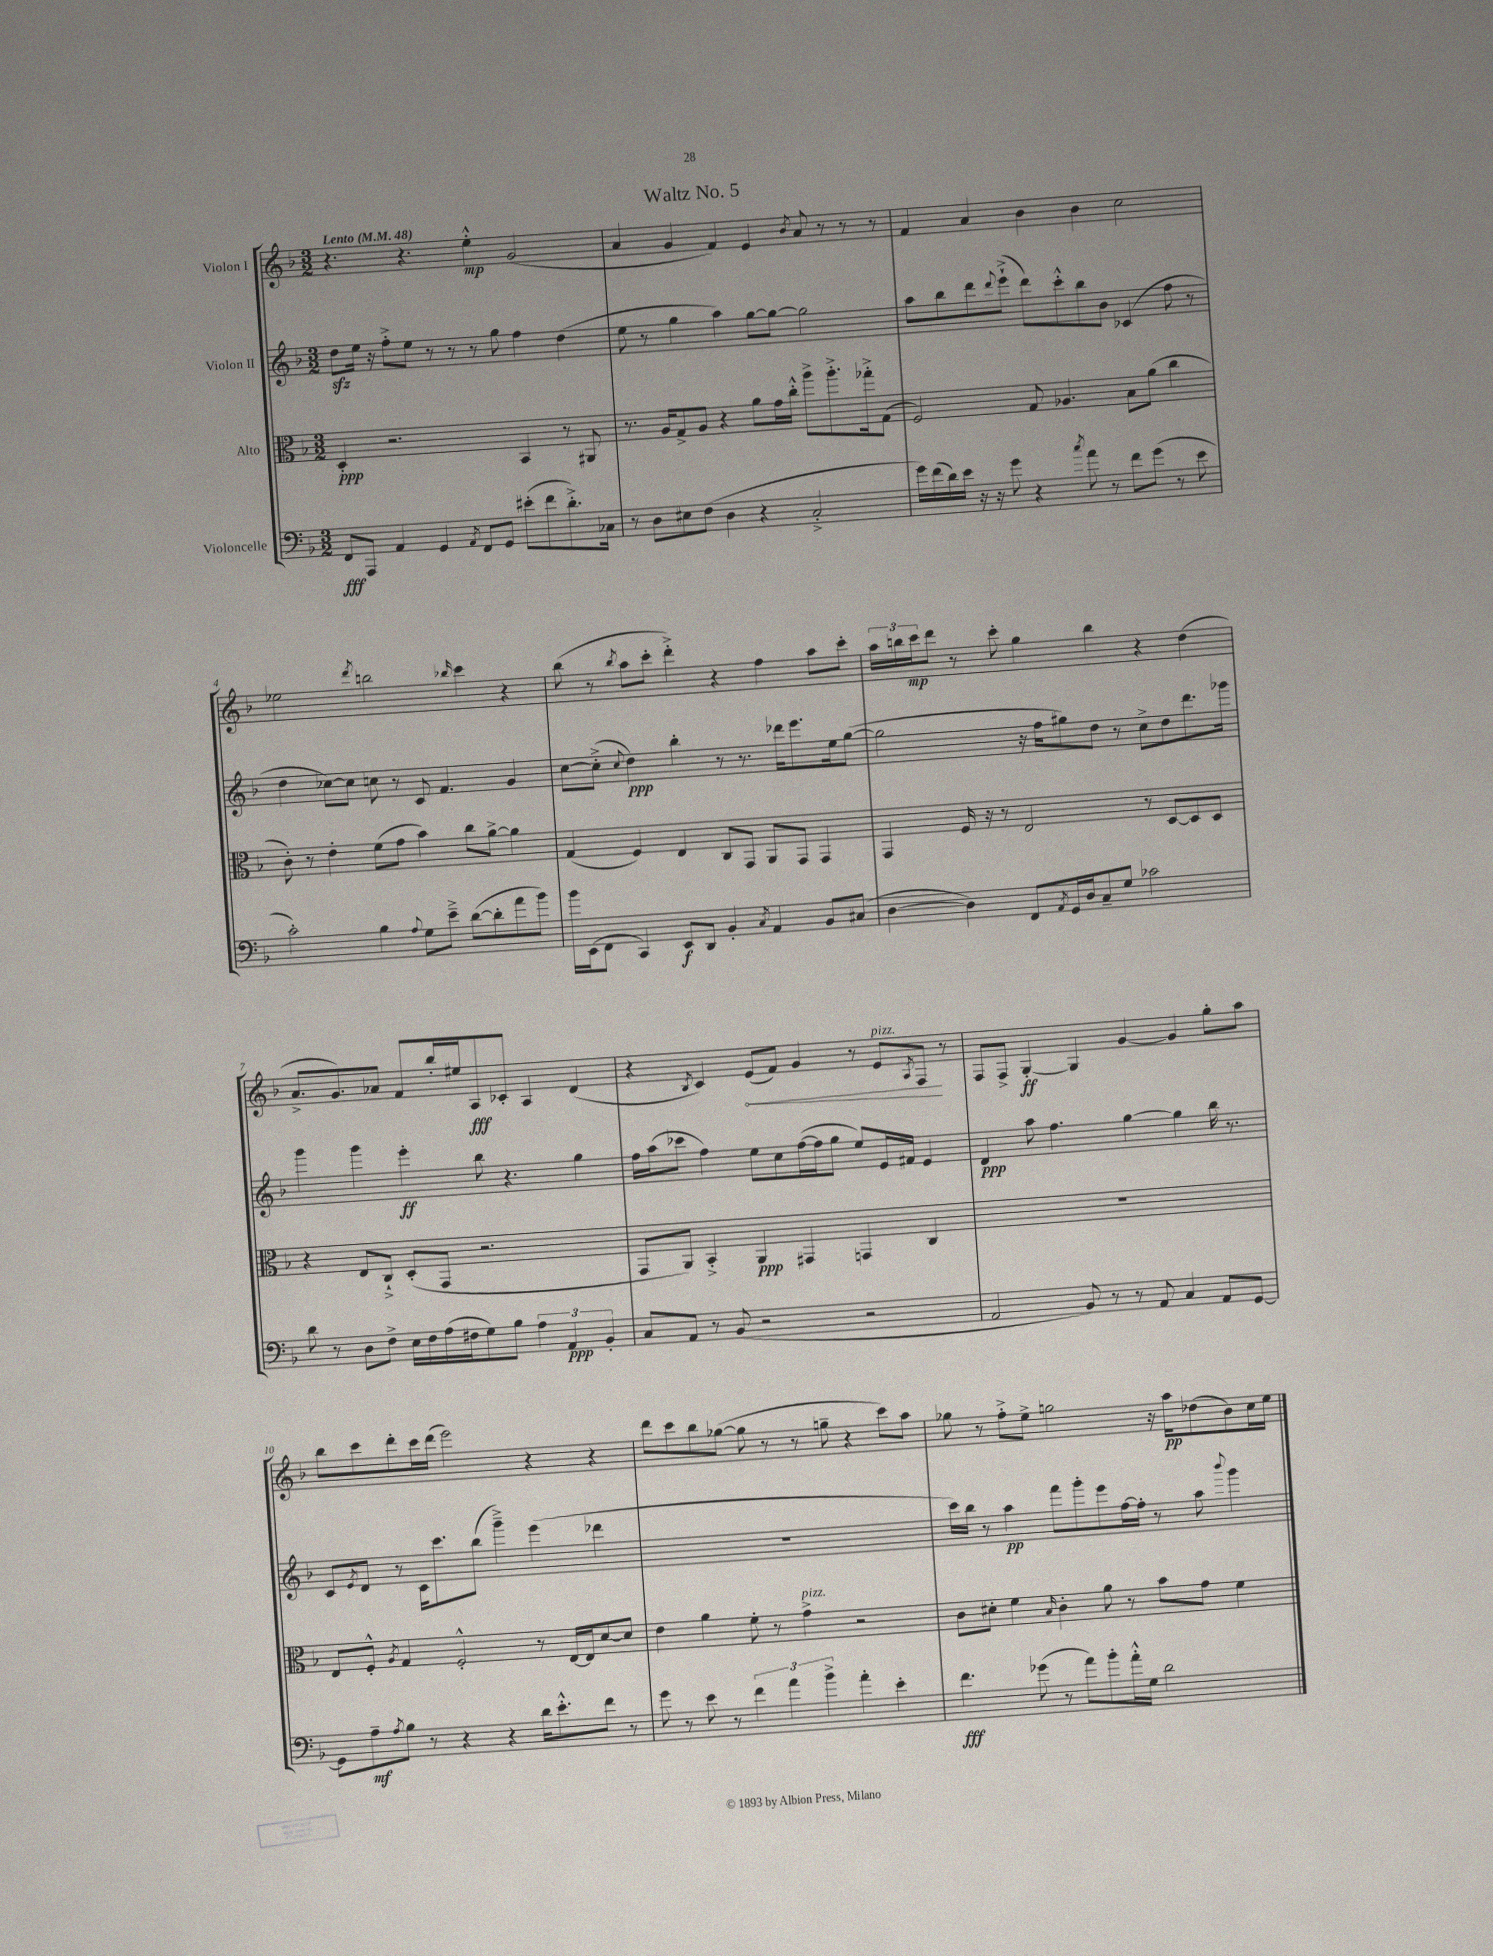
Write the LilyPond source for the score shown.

\header { title = "Waltz No. 5" }
<<
\new StaffGroup <<
\new Staff = "s0" \with { instrumentName = "Violon I" } {
    \clef treble \key f \major \numericTimeSignature \time 3/2 \tempo "Lento" 4 = 48
    r4. r4. e''4-.-^\mp g'2( |
    a'4 g'4 f'4) e'4 \acciaccatura { bes'8 } a'8 r8 r8 r8 |
    f'4 a'4 bes'4 bes'4 c''2 |
    ees''2 \acciaccatura { d'''8 } b''2 \grace { bes''16 } c'''4 r4 |
    bes''8( r8 \acciaccatura { bes''8 } a''8 c'''8-. d'''4-.->) r4 f''4 a''8 c'''8-. |
    \tuplet 3/2 { a''16 b''16 c'''16\mp } d'''8 r8 c'''8-. g''4 b''4 r4 d''4( |
    a'8.-> g'8.) aes'8 f'8 bes''16-. eis''16 a8\fff ces'8-. a4 d'4( |
    r4 \acciaccatura { bes8 } c'4) \once \override Hairpin.circled-tip = ##t e'8\<( f'8) g'4 r8 e'8^\markup { \italic "pizz." } \acciaccatura { a8 } f8\! r8 |
    f8 f8-> g4~-.\ff g4 g'4~ g'4 g''8-. a''8 |
    bes''8 c'''8 d'''8-. c'''16 d'''16( e'''2) r4 r4 |
    d'''8 c'''8 bes''8 ges''8~( ges''8 r8 r8 g''8-- r4 c'''8) a''8 |
    ges''8 r8 f''8-.-> e''8-> g''2 r16 a''16\pp des''8( bes'8) c''16 e''16 \bar "|." |
}
\new Staff = "s1" \with { instrumentName = "Violon II" } {
    \clef treble \key f \major \numericTimeSignature \time 3/2
    d''8\sfz e''16 r16 f''8-.-> e''8 r8 r8 r8 g''8 f''4 d''4( |
    e''8 r8 g''4 a''4) g''8~ g''8~ g''2 |
    a''8 bes''8 d'''8 \appoggiatura { d'''8 } e'''8-!->( d'''8) c'''8-.-^ bes''8 bes'8 ces'4( f''8 r8 |
    d''4 ces''8~) ces''8 c''8 r8 c'8 f'4. g'4 |
    c''8~ c''8-.->( \appoggiatura { c''8 } d''4\ppp) bes''4-. r8 r8. des'''16 e'''8. e''16 g''8~( |
    g''2 r16 f''16 gis''8) d''8 r8 c''8-> d''8 d'''8. ges'''16 |
    g'''4 g'''4 e'''4-.\ff bes''8 r4. g''4 |
    f''16 a''16( ces'''8 f''4) e''8 c''8 f''16~( f''16 g''8 e''8) e'16 fis'16 e'4 |
    d'4\ppp a''8 f''4. g''4~ g''4 bes''16 r8. |
    c'8 \acciaccatura { e'8 } d'8 r8 c'16 c'''8. bes''8( g'''4--->) e'''4( des'''4 |
    R1. |
    c'''16) bes''16 r8 a''4\pp f'''8 g'''8-. e'''8 f''16~ f''16-. r8 a''8 \appoggiatura { bes'''8 } g'''4 \bar "|." |
}
\new Staff = "s2" \with { instrumentName = "Alto" } {
    \clef alto \key f \major \numericTimeSignature \time 3/2
    d4-.\ppp r2. bes,4 r8 ais,8 |
    r8. a16 g8-> a8 r4 a'8 g'16 c''16-.-^ a''8-> a''8.-.-> ges''16-.-> g8( |
    f2) g8 aes4. bes8 a'8( c''4 |
    c'8-.) r8 e'4-. f'8( g'8 bes'4) c''8 a'8~-> a'4 |
    g4( f4) e4 c8 g,8 a,8 g,8 g,4 |
    g,4 f16 r16 r8 e2 r8 d8~ d8 d8 |
    r4 e8 c8-!-> d8-.( g,8 r2. |
    g,8 a,8) bes,4-.-> a,4\ppp gis,4 g,4 c4 |
    R1. |
    e8 f8-.-^ \acciaccatura { a8 } g4 f2-.-^ r8 e16~ e16 d'8~ d'8 |
    e'4 a'4 f'8-. r8 g'4->^\markup { \italic "pizz." } r2 |
    c'8 dis'8-. f'4 \grace { bes16 } c'4-. a'8 r8 bes'8 g'8 f'4 \bar "|." |
}
\new Staff = "s3" \with { instrumentName = "Violoncelle" } {
    \clef bass \key f \major \numericTimeSignature \time 3/2
    f,8\fff a,,8 a,4 g,4 \acciaccatura { a,8 } f,8 g,8 eis'8-.( f'8 d'8.-.->) ces16 |
    r8 d8 eis8 f8( d4 r4 c2-.-> |
    g'16) f'16( d'16) e'16 r16 r16 g'8 r4 \acciaccatura { c''8 } a'8 r8 f'8 g'8( r8 e'8 |
    c'2-.) bes4 \appoggiatura { a8 } g8 e'8---> d'8~( d'8-. a'8 bes'8) |
    bes'16 e,16( f,8 c,4) e,8\f d,8 bes,4-. \acciaccatura { c8 } a,4 bes,8 cis8( |
    d4~ d4) f,8 \acciaccatura { a,8 } g,16 d16 c8-- g8 ces'2 |
    d'8 r8 d8 f8-> e16 f16 a16( fis16 g8) bes8 \tuplet 3/2 { a4 a,4\ppp bes,4-. } |
    c8 a,8 r8 bes,8( r2 r2 |
    a,2 bes,8) r8 r8 a,8 c4 a,8 g,8~ |
    g,8 a8--\mf \acciaccatura { a8 } bes8 r8 r4 r4 d'16 e'8.-.-^ f'8 r8 |
    g'8 r8 e'8 r8 \tuplet 3/2 { f'4 a'4 bes'4-> } a'4-. e'4-. |
    f'4.\fff ges'8( r8 a'8) bes'8-. a'16-.-^ g16 d'2 \bar "|." |
}
>>
>>
